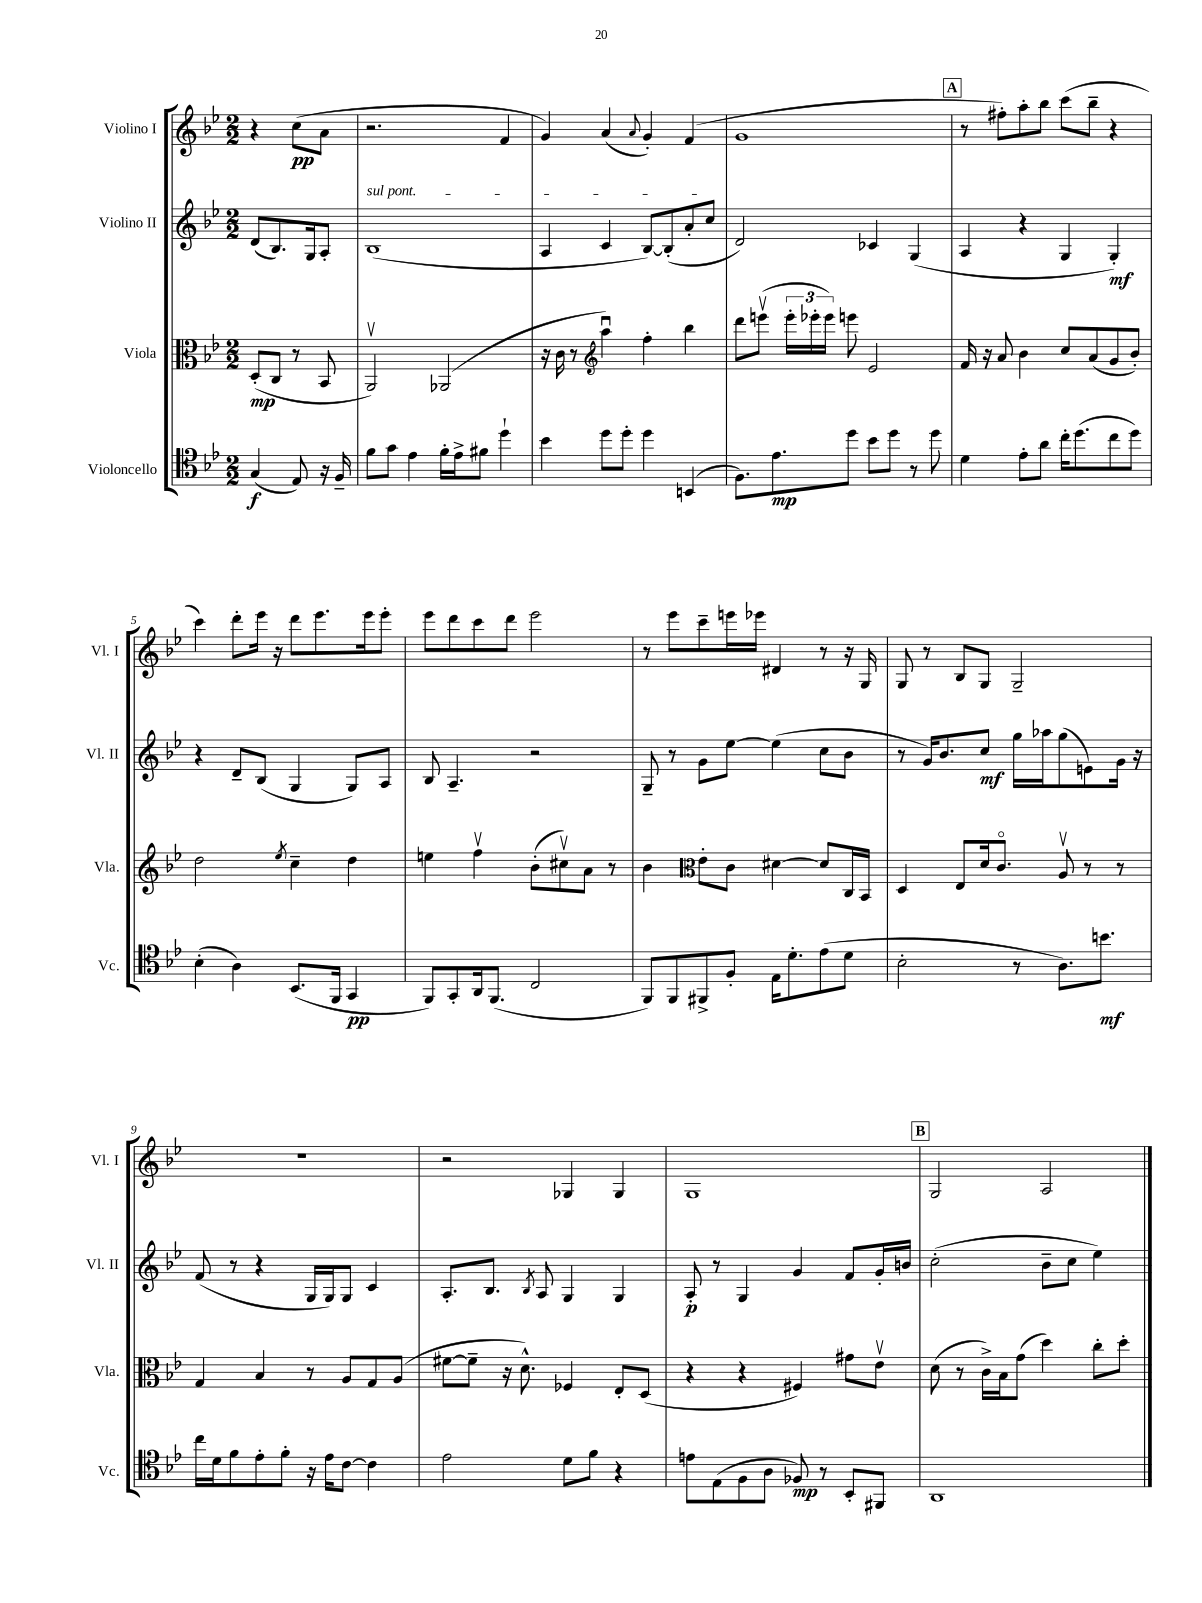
<<
\new StaffGroup <<
\new Staff = "s0" \with { instrumentName = "Violino I" shortInstrumentName = "Vl. I" } {
    \clef treble \key bes \major \numericTimeSignature \time 2/2 \partial 2
    \autoBeamOff r4 c''8[\pp( a'8] |
    r2. f'4 |
    g'4) a'4( \appoggiatura { a'8 } g'4-.) f'4( |
    g'1 |
    \mark \markup { \box "A" } r8 fis''8[-.) a''8-. bes''8] c'''8[( bes''8]-- r4 |
    c'''4) d'''8[-. ees'''16] r16 d'''8[ ees'''8. ees'''16 ees'''8]-. |
    ees'''8[ d'''8 c'''8 d'''8] ees'''2 |
    r8 ees'''8[ c'''8-- e'''16 ees'''16] dis'4 r8 r16 g16 |
    g8 r8 bes8[ g8] g2-- |
    r1 |
    r2 ges4 ges4 |
    g1 |
    \mark \markup { \box "B" } g2 a2 \bar "|." |
}
\new Staff = "s1" \with { instrumentName = "Violino II" shortInstrumentName = "Vl. II" } {
    \clef treble \key bes \major \numericTimeSignature \time 2/2 \partial 2
    \autoBeamOff d'8[( bes8.) g16 a8]-. |
    \once \override TextSpanner.bound-details.left.text = \markup { \italic "sul pont." } bes1\startTextSpan( |
    a4 c'4 bes8[~) bes8-.( a'8-. c''8]\stopTextSpan |
    d'2) ces'4 g4( |
    \mark \markup { \box "A" } a4 r4 g4 g4-.\mf) |
    r4 d'8[-- bes8]( g4 g8[) a8] |
    bes8 a4.-- r2 |
    g8-- r8 g'8[ ees''8]~ ees''4( c''8[ bes'8] |
    r8 g'16[) bes'8. c''8]\mf g''16[ aes''16 g''8( e'8) g'16] r16 |
    f'8( r8 r4 g16[ g16) g8] c'4 |
    a8.[-. bes8.] \acciaccatura { bes8 } a8 g4 g4 |
    a8-.\p r8 g4 g'4 f'8[ g'16-. b'16] |
    \mark \markup { \box "B" } c''2-.( bes'8[-- c''8] ees''4) \bar "|." |
}
\new Staff = "s2" \with { instrumentName = "Viola" shortInstrumentName = "Vla." } {
    \clef alto \key bes \major \numericTimeSignature \time 2/2 \partial 2
    \autoBeamOff d8[-.\mp( c8] r8 bes,8 |
    a,2\upbow) aes,2( |
    r16 c'16 r8 \clef treble a''4\downbow) f''4-. bes''4 |
    d'''8[ e'''8]\upbow( \tuplet 3/2 { e'''16[-. ees'''16-. ees'''16]) } e'''8 ees'2 |
    \mark \markup { \box "A" } f'16 r16 a'8 bes'4 c''8[ a'8( g'8 bes'8]-.) |
    d''2 \acciaccatura { ees''8 } c''4-- d''4 |
    e''4 f''4\upbow bes'8[-.( cis''8\upbow) a'8] r8 |
    bes'4 \clef alto ees'8[-. c'8] dis'4~ dis'8[ c16 bes,16] |
    d4 ees8[ d'16 c'8.]\flageolet a8\upbow r8 r8 |
    g4 bes4 r8 a8[ g8 a8]( |
    fis'8[~ fis'8]-- r16 d'8.-^) fes4 ees8[-. d8]( |
    r4 r4 fis4) gis'8[ ees'8]\upbow |
    \mark \markup { \box "B" } d'8( r8 c'16[->) bes16 g'8]( d''4) c''8[-. d''8]-. \bar "|." |
}
\new Staff = "s3" \with { instrumentName = "Violoncello" shortInstrumentName = "Vc." } {
    \clef tenor \key bes \major \numericTimeSignature \time 2/2 \partial 2
    \autoBeamOff g4\f( ees8) r16 f16-- |
    f'8[ g'8] ees'4 f'16[-. ees'16-> fis'8] d''4-! |
    bes'4 d''8[ d''8]-. d''4 b,4( |
    f8.[) ees'8.\mp d''8] bes'8[ d''8] r8 d''8 |
    \mark \markup { \box "A" } d'4 ees'8[-. a'8] c''16[-. d''8.( c''8 d''8]) |
    bes4-.( a4) bes,8.[( f,16] g,4\pp |
    f,8[) g,8-. a,16 f,8.]( c2 |
    f,8[) f,8 fis,8-> f8]-. ees16[ d'8.-. ees'8( d'8] |
    bes2-. r8 a8.[) b'8.]\mf |
    c''16[ d'16 f'8 ees'8-. f'8]-. r16 ees'16[ c'8]~ c'4 |
    ees'2 d'8[ f'8] r4 |
    e'8[ ees8( f8 a8] fes8\mp) r8 bes,8[-. fis,8] |
    \mark \markup { \box "B" } a,1 \bar "|." |
}
>>
>>
